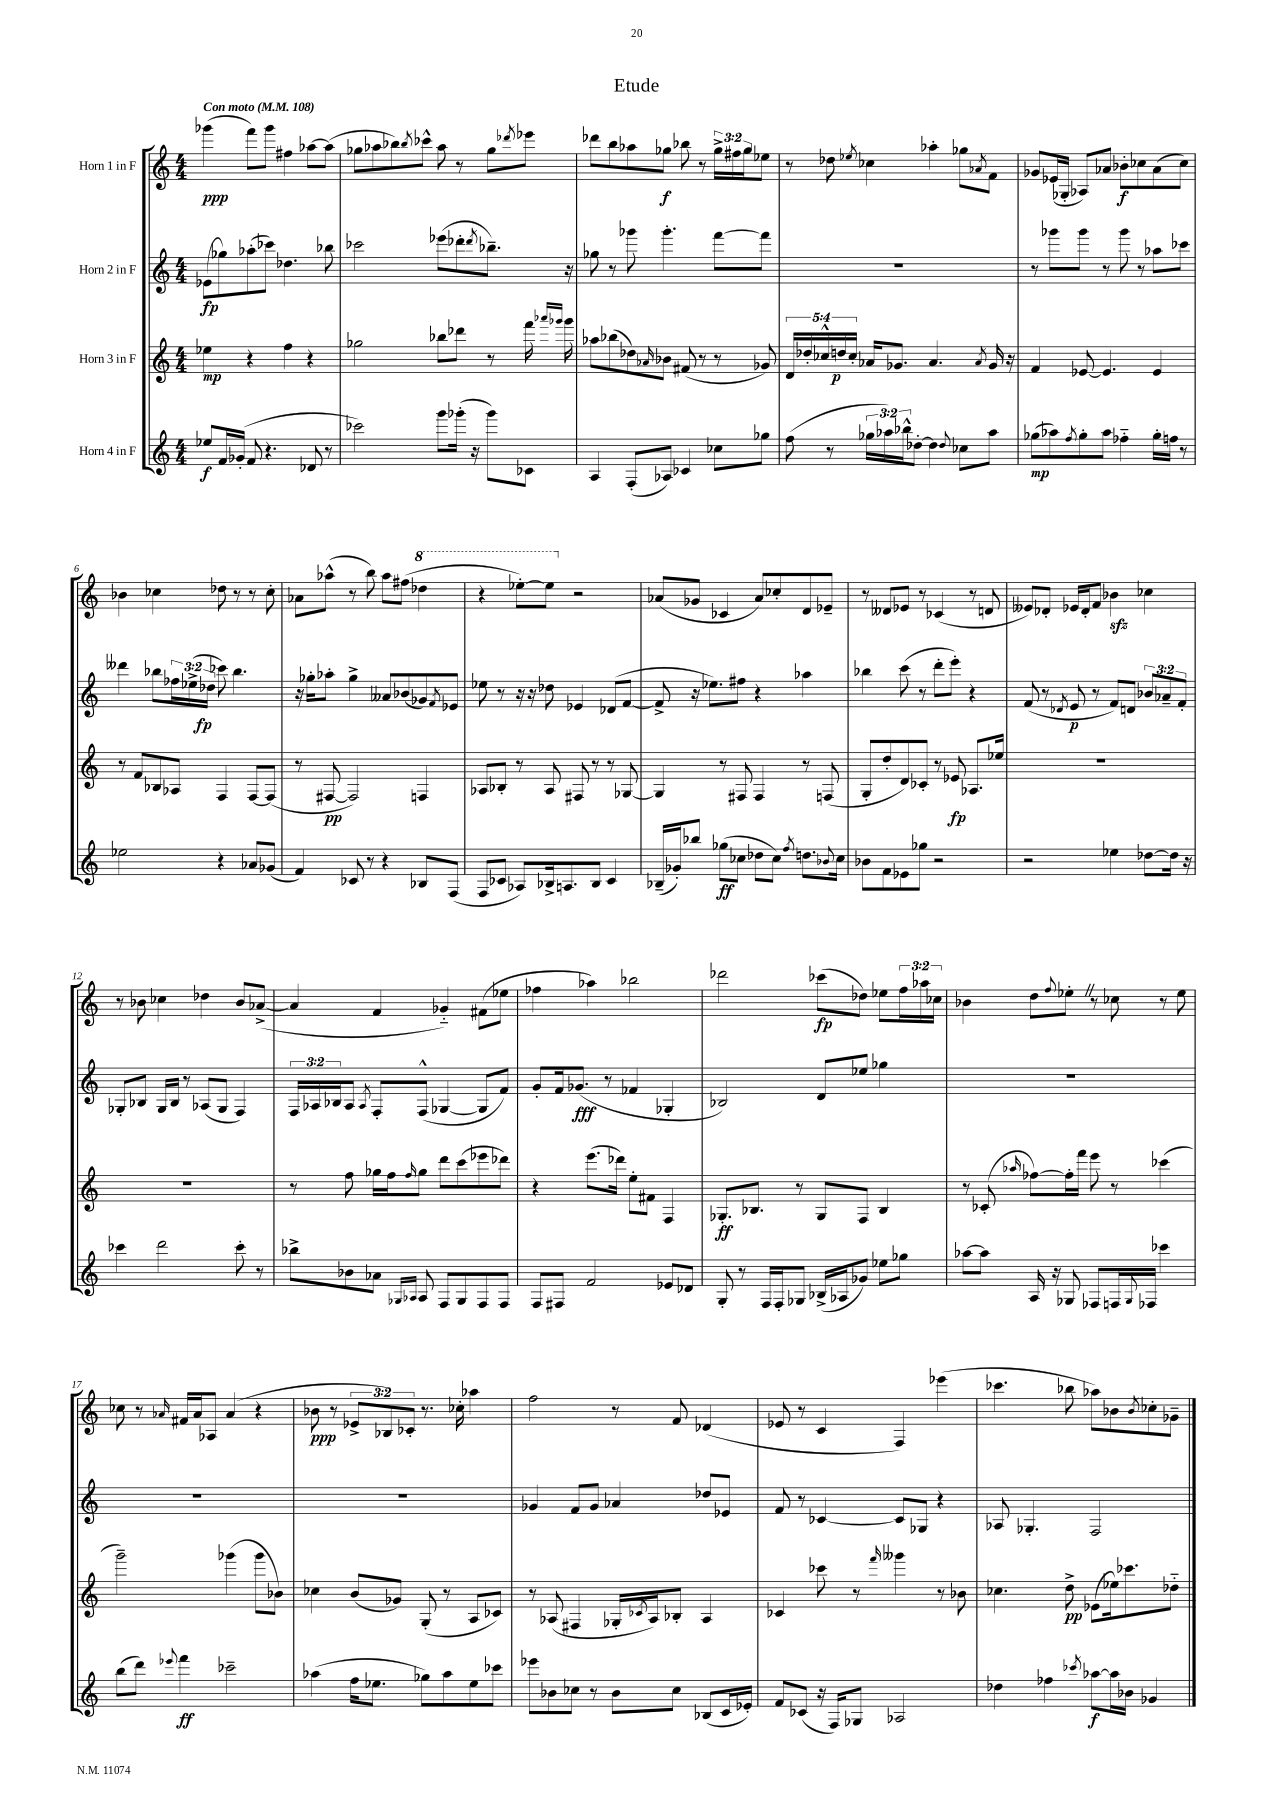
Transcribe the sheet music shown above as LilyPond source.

\header { title = "Etude" }
<<
\new StaffGroup <<
\new Staff = "s0" \with { instrumentName = "Horn 1 in F" } {
    \clef treble \key c \major \numericTimeSignature \time 4/4 \override Staff.TupletNumber.text = #tuplet-number::calc-fraction-text \tempo "Con moto" 4 = 108
    ges'''4\ppp( f'''8) ges'''8 fis''4 aes''8~ aes''8( |
    ges''8 aes''8 bes''8) \acciaccatura { bes''8 } ces'''8-^ aes''8 r8 ges''8 \acciaccatura { des'''8 } ees'''8 |
    des'''8 b''8 aes''8 ges''8\f bes''8 r8 \tuplet 3/2 { ges''16-> fis''16 ges''16 } ees''8 |
    r8 des''8 \acciaccatura { ees''8 } ces''4 aes''4-. ges''8 \acciaccatura { aes'8 } f'8 |
    ges'8 ees'16( ges16-. aes8) aes'8 bes'8-.\f ces''8 aes'8( ces''8) |
    bes'4 ces''4 des''8 r8 r8 ces''8-. |
    aes'8 aes''8-^( r8 b''8) aes''8 fis''8( \ottava #1 des'''4 |
    r4 ees'''8~-.) ees'''8 \ottava #0 r2 |
    aes'8( ges'8 ces'4 aes'8) ces''8-. d'8 ees'8-- |
    r8 deses'8 ees'8 r8 ces'4( r8 d'8 |
    eeses'8) des'8-. ees'16 des'16-. f'8 bes'4\sfz ces''4 |
    r8 bes'8 ces''4 des''4 bes'8 aes'8~->( |
    aes'4 f'4 ges'4-_) fis'8( ees''8 |
    fes''4 aes''4) bes''2 |
    des'''2 ces'''8\fp( des''8) ees''8 \tuplet 3/2 { f''16 aes''16 ces''16 } |
    bes'4 d''8 \appoggiatura { f''8 } ees''8-. \once \override BreathingSign.text = \markup { \musicglyph "scripts.caesura.straight" } \breathe r8 ces''8 r8 ees''8 |
    ces''8 r8 \grace { aes'16 } fis'16 aes'16 aes8 aes'4( r4 |
    bes'8\ppp r8 \tuplet 3/2 { ees'8-> bes8) ces'8-. } r8. ces''16-. aes''4 |
    f''2 r8 f'8 des'4( |
    ees'8 r8 c'4 f4) ees'''4( |
    ces'''4. bes''8 aes''8) bes'8 \acciaccatura { bes'8 } ces''8-. ges'8-- \bar "|." |
}
\new Staff = "s1" \with { instrumentName = "Horn 2 in F" } {
    \clef treble \key c \major \numericTimeSignature \time 4/4 \override Staff.TupletNumber.text = #tuplet-number::calc-fraction-text
    ees'8\fp( ges''8) aes''8-.( ces'''8) des''4. bes''8 |
    ces'''2 ees'''8( des'''8-. \acciaccatura { des'''8 } bes''8.--) r16 |
    ges''8 r8 ges'''8 ges'''4.-. f'''8~ f'''8 |
    R1 |
    r8 ges'''8 ges'''8 r8 ges'''8 r8 aes''8 ces'''8 |
    deses'''4 bes''8 \tuplet 3/2 { fes''16 ees''16->( des''16\fp } ces'''8) bes''4. |
    r16 ges''16-. aes''8-. ges''4-> aeses'8 bes'8( ges'8) \acciaccatura { f'8 } ees'8 |
    ees''8 r8 r16 r16 des''8 ees'4 des'8( f'8~ |
    f'8-> r16 ees''8.) fis''8 r4 aes''4 |
    bes''4 c'''8( r8 d'''8-. e'''8-.) r4 |
    f'8( r8 \acciaccatura { des'8 } e'8\p r8 f'8) d'8 \tuplet 3/2 { bes'8 aes'8-- f'8-. } |
    ges8-. bes8 ges16 bes16 r8 aes8( ges8 f4) |
    \tuplet 3/2 { f16 aes16 bes16 } aes8 \acciaccatura { aes8 } f8-. f8-^( ges4~ ges8 f'8) |
    g'8-. f'16 ges'8.\fff( r8 fes'4 ges4-. |
    bes2) d'8 ees''8 ges''4 |
    R1 |
    R1 |
    R1 |
    ges'4 f'8 ges'8 aes'4 des''8 ees'8 |
    f'8 r8 ces'4~ ces'8 ges8 r4 |
    aes8 ges4.-. f2 \bar "|." |
}
\new Staff = "s2" \with { instrumentName = "Horn 3 in F" } {
    \clef treble \key c \major \numericTimeSignature \time 4/4 \override Staff.TupletNumber.text = #tuplet-number::calc-fraction-text
    ees''4\mp r4 f''4 r4 |
    ges''2 bes''8 des'''8 r8 f'''16 \grace { aes'''16 ges'''16 } ges'''16 |
    aes''8 bes''8( des''8) \grace { aes'16 } bes'8 fis'8( r8 r8 ges'8) |
    \tuplet 5/4 { d'16 des''16-. ces''16-^ d''16\p ces''16-. } aes'16 ges'8. aes'4. \acciaccatura { aes'8 } ges'16 r16 |
    f'4 ees'8~ ees'4. ees'4 |
    r8 f'8 bes8 aes8 f4 f8~ f8( |
    r8 fis8~\pp fis2) f4 |
    aes8 bes8-. r8 aes8 fis8 r8 r8 ges8~ |
    ges4 r8 fis8 fis4 r8 f8( |
    g8-. d''8-. d'8) ces'8-. r8 ees'8\fp aes8. ees''16 |
    R1 |
    R1 |
    r8 f''8 ges''16 f''16 \grace { f''16 } ges''8 d'''8 c'''8( ees'''8 des'''8) |
    r4 e'''8.( des'''16) e''8-. fis'8 f4 |
    ges8.-.\ff bes8. r8 ges8 f8 bes4 |
    r8 ces'8-.( \grace { aes''16 } fes''8~) fes''16-. f'''16 e'''8 r8 ces'''4( |
    g'''2--) ges'''4( ges'''8 bes'8) |
    ces''4 b'8( ges'8) g8-.( r8 a8 ces'8) |
    r8 aes8( fis4 ges16-. \acciaccatura { ces'8 } aes16) bes8-. aes4 |
    ces'4 ces'''8 r8 \grace { f'''16 } geses'''4 r8 bes'8 |
    ces''4. d''8->\pp ees'8( ees''16) ces'''8. des''8-_ \bar "|." |
}
\new Staff = "s3" \with { instrumentName = "Horn 4 in F" } {
    \clef treble \key c \major \numericTimeSignature \time 4/4 \override Staff.TupletNumber.text = #tuplet-number::calc-fraction-text
    ees''8\f f'16 ges'16-.( f'8 r4. des'8 r8 |
    ces'''2) g'''8 ges'''16-.( r16 ges'''8) ces'8 |
    a4 f8-.( aes8) ces'4 ces''8 ges''8 |
    f''8( r8 \tuplet 3/2 { ges''16 aes''16) bes''16-^ } des''8~-. des''4 \appoggiatura { des''8 } ces''8 aes''8 |
    ges''8\mp( aes''8) \acciaccatura { f''8 } ges''8-. aes''8 fes''4-_ ges''16-. f''16 r8 |
    ees''2 r4 aes'8 ges'8( |
    f'4) ces'8 r8 r4 bes8 f8( |
    f8 ces'8 aes8) bes16-> a8. bes8 ces'4 |
    bes16--( ges'16-.) bes''8 ges''8\ff( ces''8 des''8 ces''8) \acciaccatura { f''8 } d''8. \appoggiatura { bes'8 } ces''16 |
    bes'8 f'8 ees'8 ges''8 r2 |
    r2 ees''4 des''8~ des''16 r16 |
    ces'''4 d'''2 ces'''8-. r8 |
    bes''8-> bes'8 aes'8 \grace { ges16 aes16 } aes8 f8 ges8 f8 f8 |
    f8 fis8 f'2 ees'8 des'8 |
    g8-. r8 f16 f16-. ges8 bes16->( aes16 ges'8) ees''8 ges''8 |
    aes''8~ aes''8 a16 r16 ges8 fes8 f16 \appoggiatura { ges8 } fes16 ces'''4 |
    b''8( d'''8) \appoggiatura { ees'''8 } f'''4\ff ces'''2-- |
    aes''4( f''16 ees''8. ges''8) aes''8 ees''8 ces'''8 |
    ees'''8 bes'8 ces''8 r8 bes'8 ces''8 bes8( c'16 ees'16-.) |
    f'8 ces'8( r16 f16) ges8 aes2 |
    des''4 fes''4 \acciaccatura { ces'''8 } aes''8~\f aes''16 bes'16 ges'4 \bar "|." |
}
>>
>>
